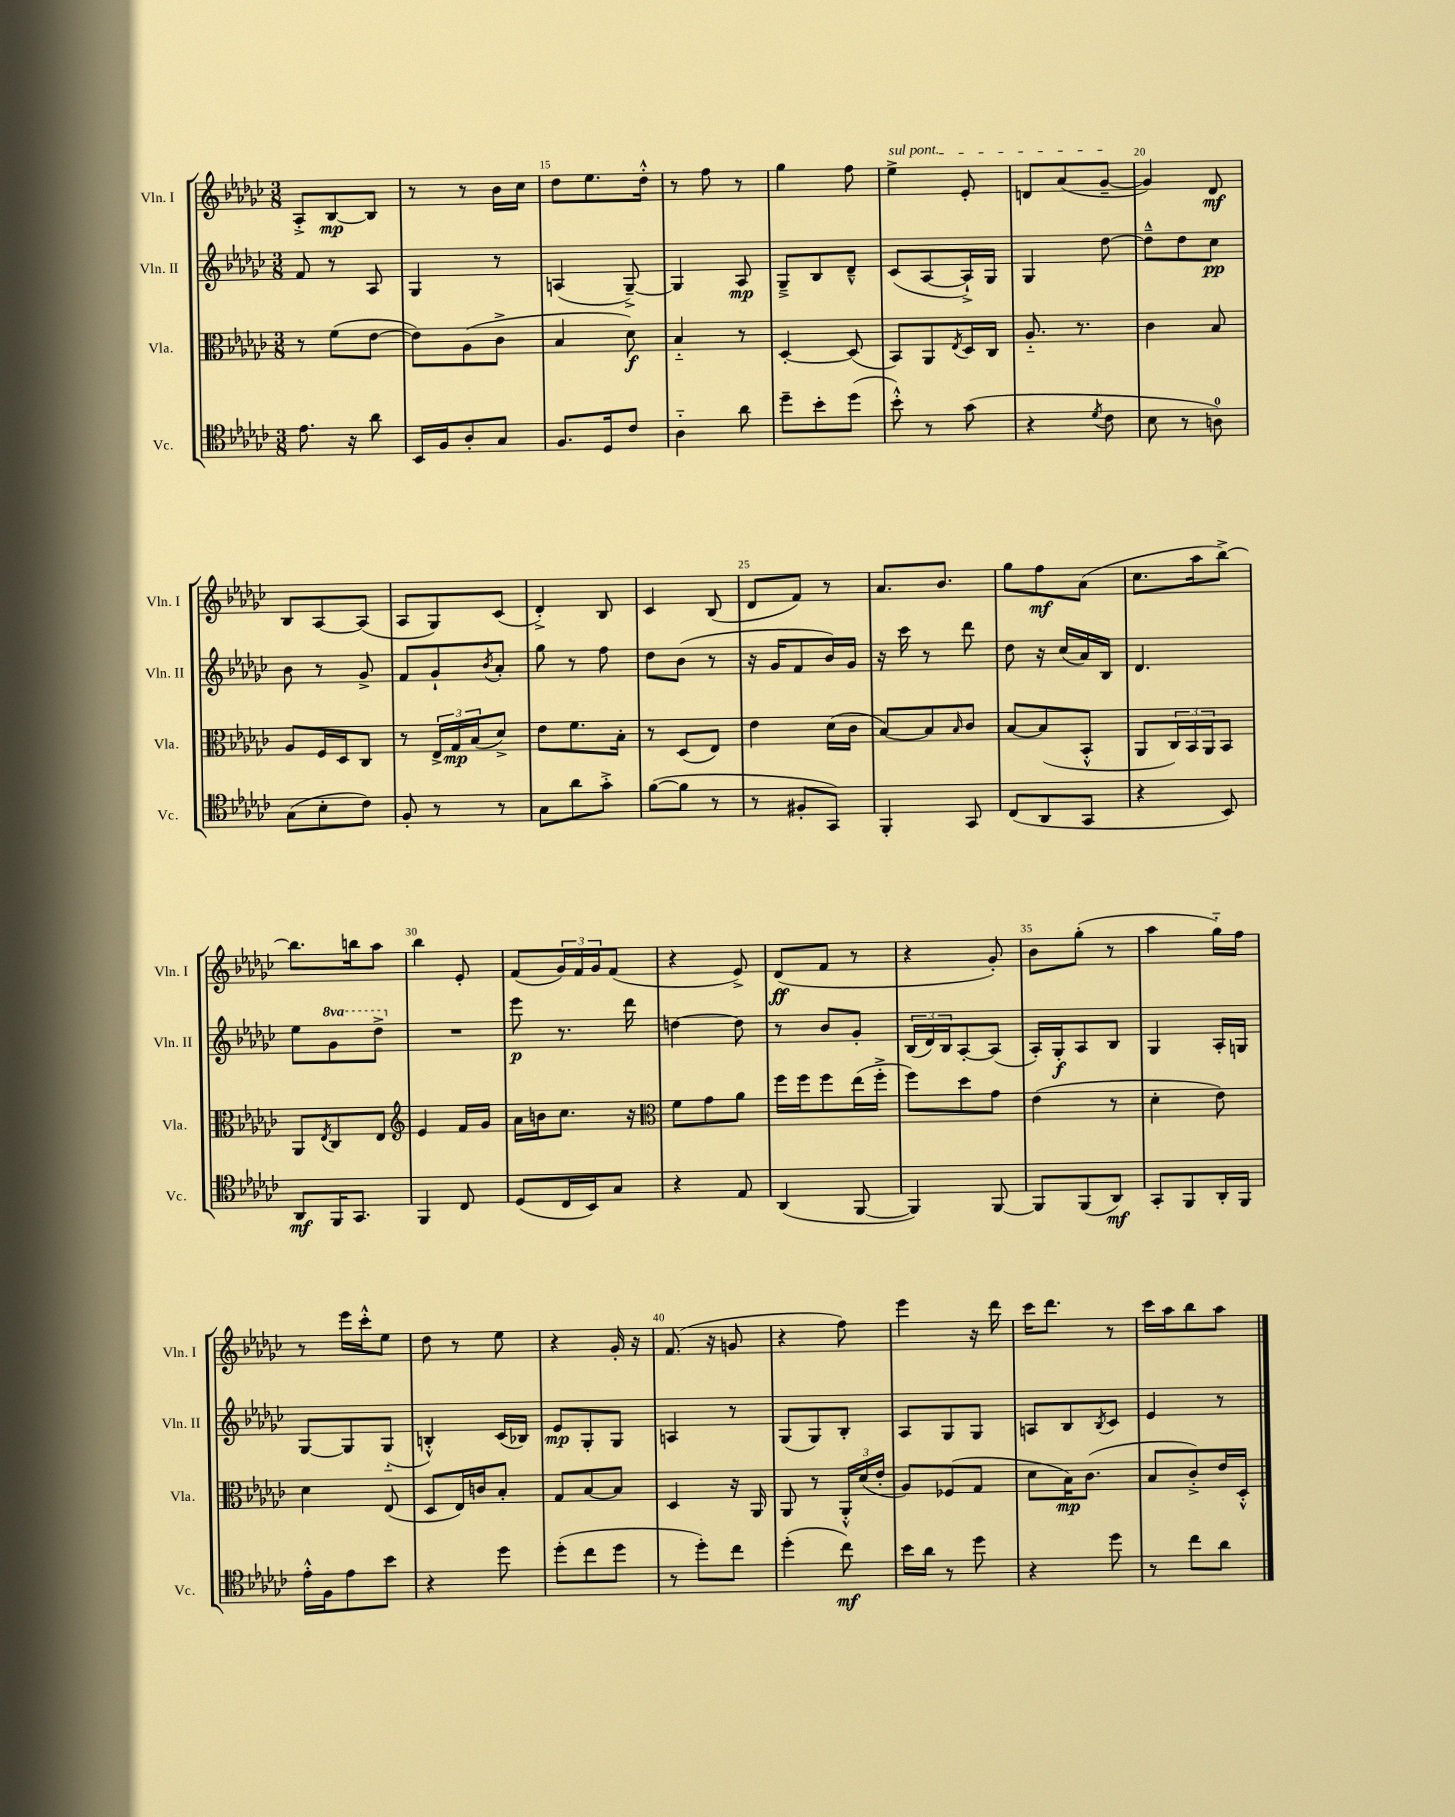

**kern	**dynam	**kern	**dynam	**kern	**dynam	**kern	**dynam
*part4	*part4	*part3	*part3	*part2	*part2	*part1	*part1
*staff4	*staff4	*staff3	*staff3	*staff2	*staff2	*staff1	*staff1
*I"Vc.	*	*I"Vla.	*	*I"Vln. II	*	*I"Vln. I	*
*I'Vc.	*	*I'Vla.	*	*I'Vln. II	*	*I'Vln. I	*
*clefC4	*	*clefC3	*	*clefG2	*	*clefG2	*
*k[b-e-a-d-g-c-]	*	*k[b-e-a-d-g-c-]	*	*k[b-e-a-d-g-c-]	*	*k[b-e-a-d-g-c-]	*
*M3/8	*	*M3/8	*	*M3/8	*	*M3/8	*
=13	=13	=13	=13	=13	=13	=13	=13
8.e-\	.	8r	.	8f/	.	8A-'^/L	.
.	.	(8f\L	.	8r	.	[8B-/	mp
16r	.	.	.	.	.	.	.
8a-\	.	[8e-\J	.	8A-/	.	8B-/J]	.
=14	=14	=14	=14	=14	=14	=14	=14
16BB-/LL	.	8e-\L])	.	4G-/	.	8r	.
16F/J	.	.	.	.	.	.	.
8A-'/	.	(8A-\	.	.	.	8r	.
8G-/J	.	8c-^\J	.	8r	.	16b-\LL	.
.	.	.	.	.	.	16cc-\JJ	.
=15	=15	=15	=15	=15	=15	=15	=15
8.F/L	.	4B-/	.	(4An/	.	8dd-\L	.
.	.	.	.	.	.	8.ee-\	.
16D-/k	.	.	.	.	.	.	.
8c-/J	.	8d-\)	f	[8G-~^/)	.	.	.
.	.	.	.	.	.	16dd-'^^\Jk	.
=16	=16	=16	=16	=16	=16	=16	=16
4A-\	.	4B-/	.	4G-/]	.	8r	.
.	.	.	.	.	.	8ff\	.
8a-\	.	8r	.	8A-/	mp	8r	.
=17	=17	=17	=17	=17	=17	=17	=17
8dd-~\L	.	[4D-'/	.	8G-~^/L	.	4gg-\	.
8b-'\	.	.	.	8B-/	.	.	.
(8dd-\J	.	(8D-/]	.	8d-~^^/J	.	8ff\	.
=18	=18	=18	=18	=18	=18	=18	=18
!	!	!	!	!	!	!LO:TX:a:i:t=sul pont.	!
8b-'^^\)	.	8BB-/L)	.	(8c-/L	.	4ee-^\	.
8r	.	8AA-/	.	[8A-/	.	.	.
.	.	8qE-/	.	.	.	.	.
(8g-\	.	16D-/L	.	16A-`^/L])	.	8e-'/	.
.	.	16C-/JJ	.	16G-/JJ	.	.	.
=19	=19	=19	=19	=19	=19	=19	=19
4r	.	8.A-/	.	4G-/	.	8dn/L	.
.	.	.	.	.	.	(8a-/	.
.	.	8.r	.	.	.	.	.
8qd-/	.	.	.	.	.	.	.
8c-\	.	.	.	[8dd-\	.	[8g-~/J	.
=20	=20	=20	=20	=20	=20	=20	=20
8B-\	.	4c-\	.	8dd-~^^\L]	.	4g-/])	.
8r	.	.	.	8dd-\	.	.	.
8An\)	.	8B-/	.	8cc-\J	pp	8d-/	mf
!!LO:LB:g=z
=21	=21	=21	=21	=21	=21	=21	=21
(8G-\L	.	8A-/L	.	8b-\	.	8B-/L	.
8B-'\	.	16F/L	.	8r	.	[8A-/	.
.	.	16D-/J	.	.	.	.	.
8c-\J)	.	8C-/J	.	8g-^/	.	(8A-/J]	.
=22	=22	=22	=22	=22	=22	=22	=22
8F'/	.	8r	.	8f/L	.	8A-/L	.
8r	.	24E-^/LL	.	8g-`/	.	8G-/)	.
.	.	24G-/	mp	.	.	.	.
.	.	(24B-/J	.	.	.	.	.
.	.	.	.	8qb-/	.	.	.
8r	.	8d-^/J)	.	8a-'/J	.	(8c-/J	.
=23	=23	=23	=23	=23	=23	=23	=23
8G-\L	.	8e-\L	.	8gg-\	.	4d-'^/)	.
8a-\	.	8.f\	.	8r	.	.	.
8g-'^\J	.	.	.	8ff\	.	8B-/	.
.	.	16B-'\Jk	.	.	.	.	.
=24	=24	=24	=24	=24	=24	=24	=24
([8f\L	.	8r	.	8dd-\L	.	4c-/	.
8f\J]	.	(8D-/L	.	(8b-\J	.	.	.
8r	.	8E-/J)	.	8r	.	(8B-/	.
=25	=25	=25	=25	=25	=25	=25	=25
8r	.	4e-\	.	16r	.	8d-/L	.
.	.	.	.	16g-/KL	.	.	.
8F#X'/L	.	.	.	8f/	.	8f/J)	.
8GG-/J)	.	(16d-\LL	.	16b-/L)	.	8r	.
.	.	16c-\JJ	.	16g-/JJ	.	.	.
=26	=26	=26	=26	=26	=26	=26	=26
4FF'/	.	[8B-/L)	.	16r	.	8.a-/L	.
.	.	.	.	16ccc-\	.	.	.
.	.	8B-/]	.	8r	.	.	.
.	.	.	.	.	.	8.b-/J	.
.	.	16qqB-/	.	.	.	.	.
8GG-/	.	8c-/J	.	8ddd-\	.	.	.
=27	=27	=27	=27	=27	=27	=27	=27
(8C-/L	.	[8B-/L	.	8dd-\	.	8gg-\L	.
8AA-/	.	(8B-/]	.	16r	.	8ff\	mf
.	.	.	.	(16cc-/LL	.	.	.
8GG-/J	.	8BB-'^^/J	.	16a-/)	.	(8a-\J	.
.	.	.	.	16B-/JJ	.	.	.
=28	=28	=28	=28	=28	=28	=28	=28
4r	.	8AA-/L	.	4.d-/	.	8.cc-\L	.
.	.	24C-/L)	.	.	.	.	.
.	.	24BB-/	.	.	.	.	.
.	.	.	.	.	.	16aa-\k	.
.	.	24AA-/J	.	.	.	.	.
8BB-/)	.	8BB-/J	.	.	.	[8bb-^\J)	.
!!LO:LB:g=z
=29	=29	=29	=29	=29	=29	=29	=29
8AA-/L	mf	8AA-/L	.	8ee-\L	.	8.bb-\L]	.
.	.	8qE-/	.	.	.	.	.
*	*	*	*	*8va	*	*	*
16FF/K	.	8C-/	.	8gg-\	.	.	.
8.GG-/J	.	.	.	.	.	16bbn\k	.
.	.	8E-/J	.	8ddd-^\J	.	8aa-\J	.
=30	=30	=30	=30	=30	=30	=30	=30
*	*	*clefG2	*	*	*	*	*
*	*	*	*	*X8va	*	*	*
4FF/	.	4e-/	.	4.r	.	4bb-\	.
8C-/	.	16f/LL	.	.	.	8e-'/	.
.	.	16g-/JJ	.	.	.	.	.
=31	=31	=31	=31	=31	=31	=31	=31
(8D-/L	.	16a-\LL	.	8eee-\	p	(8f/L	.
.	.	16bn\J	.	.	.	.	.
16C-/L	.	8.cc-\J	.	8.r	.	24g-/L)	.
.	.	.	.	.	.	24f/	.
16BB-/J)	.	.	.	.	.	.	.
.	.	.	.	.	.	24g-/J	.
8G-/J	.	.	.	.	.	(8f/J	.
.	.	16r	.	16ddd-\	.	.	.
=32	=32	=32	=32	=32	=32	=32	=32
*	*	*clefC3	*	*	*	*	*
4r	.	8f\L	.	[4ddn\	.	4r	.
.	.	8g-\	.	.	.	.	.
8E-/	.	8a-\J	.	8dd\]	.	8e-^/)	.
=33	=33	=33	=33	=33	=33	=33	=33
(4AA-/	.	16ff\LL	.	8r	.	(8d-/L	ff
.	.	16ff\J	.	.	.	.	.
.	.	8ff\	.	8b-/L	.	8f/J	.
[8FF/	.	(16ee-\L	.	8g-'/J	.	8r	.
.	.	16ff'^\JJ	.	.	.	.	.
=34	=34	=34	=34	=34	=34	=34	=34
4FF/])	.	8ff\L)	.	(24B-/LL	.	4r	.
.	.	.	.	24d-/)	.	.	.
.	.	.	.	24B-/J	.	.	.
.	.	8dd-\	.	[8A-'/	.	.	.
[8FF/	.	8g-\J	.	(8A-/J]	.	8g-'/)	.
=35	=35	=35	=35	=35	=35	=35	=35
8FF/L]	.	(4e-\	.	16A-'/LL)	.	8b-\L	.
.	.	.	.	16G-'/J	f	.	.
(8FF/	.	.	.	8A-/	.	(8gg-'\J	.
8AA-/J)	mf	8r	.	8B-/J	.	8r	.
=36	=36	=36	=36	=36	=36	=36	=36
8GG-'/L	.	4d-'\	.	4G-/	.	4aa-\	.
8FF/	.	.	.	.	.	.	.
16AA-'/L	.	8e-\)	.	16A-'/LL	.	16gg-\LL)	.
16FF/JJ	.	.	.	16Gn/JJ	.	16ff\JJ	.
!!LO:LB:g=z
=37	=37	=37	=37	=37	=37	=37	=37
16e-'^^\LL	.	4d-\	.	[8G-/L	.	8r	.
16F\J	.	.	.	.	.	.	.
8e-\	.	.	.	8G-/]	.	16eee-\LL	.
.	.	.	.	.	.	16ccc-'^^\J	.
8b-\J	.	(8E-/	.	(8G-/J	.	8ee-\J	.
=38	=38	=38	=38	=38	=38	=38	=38
4r	.	8D-/L	.	4Bn'^^/)	.	8dd-\	.
.	.	16E-/L)	.	.	.	8r	.
.	.	16cn/J	.	.	.	.	.
8dd-\	.	8B-'/J	.	(16c-/LL	.	8ee-\	.
.	.	.	.	16B-X/JJ)	.	.	.
=39	=39	=39	=39	=39	=39	=39	=39
(8dd-'\L	.	8G-/L	.	8e-/L	mp	4r	.
8cc-\	.	[8B-/	.	8G-'/	.	.	.
8dd-\J	.	8B-/J]	.	8G-/J	.	16g-'/	.
.	.	.	.	.	.	16r	.
=40	=40	=40	=40	=40	=40	=40	=40
8r	.	4D-/	.	4An/	.	(8.f/	.
8dd-'\L)	.	.	.	.	.	.	.
.	.	.	.	.	.	16r	.
8cc-\J	.	16r	.	8r	.	8gn/	.
.	.	16AA-/	.	.	.	.	.
=41	=41	=41	=41	=41	=41	=41	=41
(4dd-'\	.	8AA-/	.	(8G-/L	.	4r	.
.	.	8r	.	8G-/)	.	.	.
8cc-\)	mf	24AA-'^^/LL	.	8B-'/J	.	8ff\)	.
.	.	(24d-/	.	.	.	.	.
.	.	24e-'/JJ	.	.	.	.	.
=42	=42	=42	=42	=42	=42	=42	=42
16b-\LL	.	8A-/L)	.	8A-/L	.	4eee-\	.
16a-\JJ	.	.	.	.	.	.	.
8r	.	(8F-X/	.	8G-/	.	.	.
8dd-\	.	8G-/J	.	8G-/J	.	16r	.
.	.	.	.	.	.	16ddd-\	.
=43	=43	=43	=43	=43	=43	=43	=43
4r	.	8d-\L	.	8An/L	.	16ccc-\KL	.
.	.	.	.	.	.	8.ddd-\J	.
.	.	16B-\K)	mp	8B-/	.	.	.
.	.	(8.c-\J	.	.	.	.	.
.	.	.	.	8qB-/	.	.	.
8dd-\	.	.	.	8c-/J	.	8r	.
=44	=44	=44	=44	=44	=44	=44	=44
8r	.	8B-/L	.	4e-/	.	16ccc-\LL	.
.	.	.	.	.	.	16aa-\J	.
8cc-\L	.	8c-'^/)	.	.	.	8bb-\	.
8a-\J	.	16e-/L	.	8r	.	8aa-\J	.
.	.	16D-'^^/JJ	.	.	.	.	.
==	==	==	==	==	==	==	==
*-	*-	*-	*-	*-	*-	*-	*-
